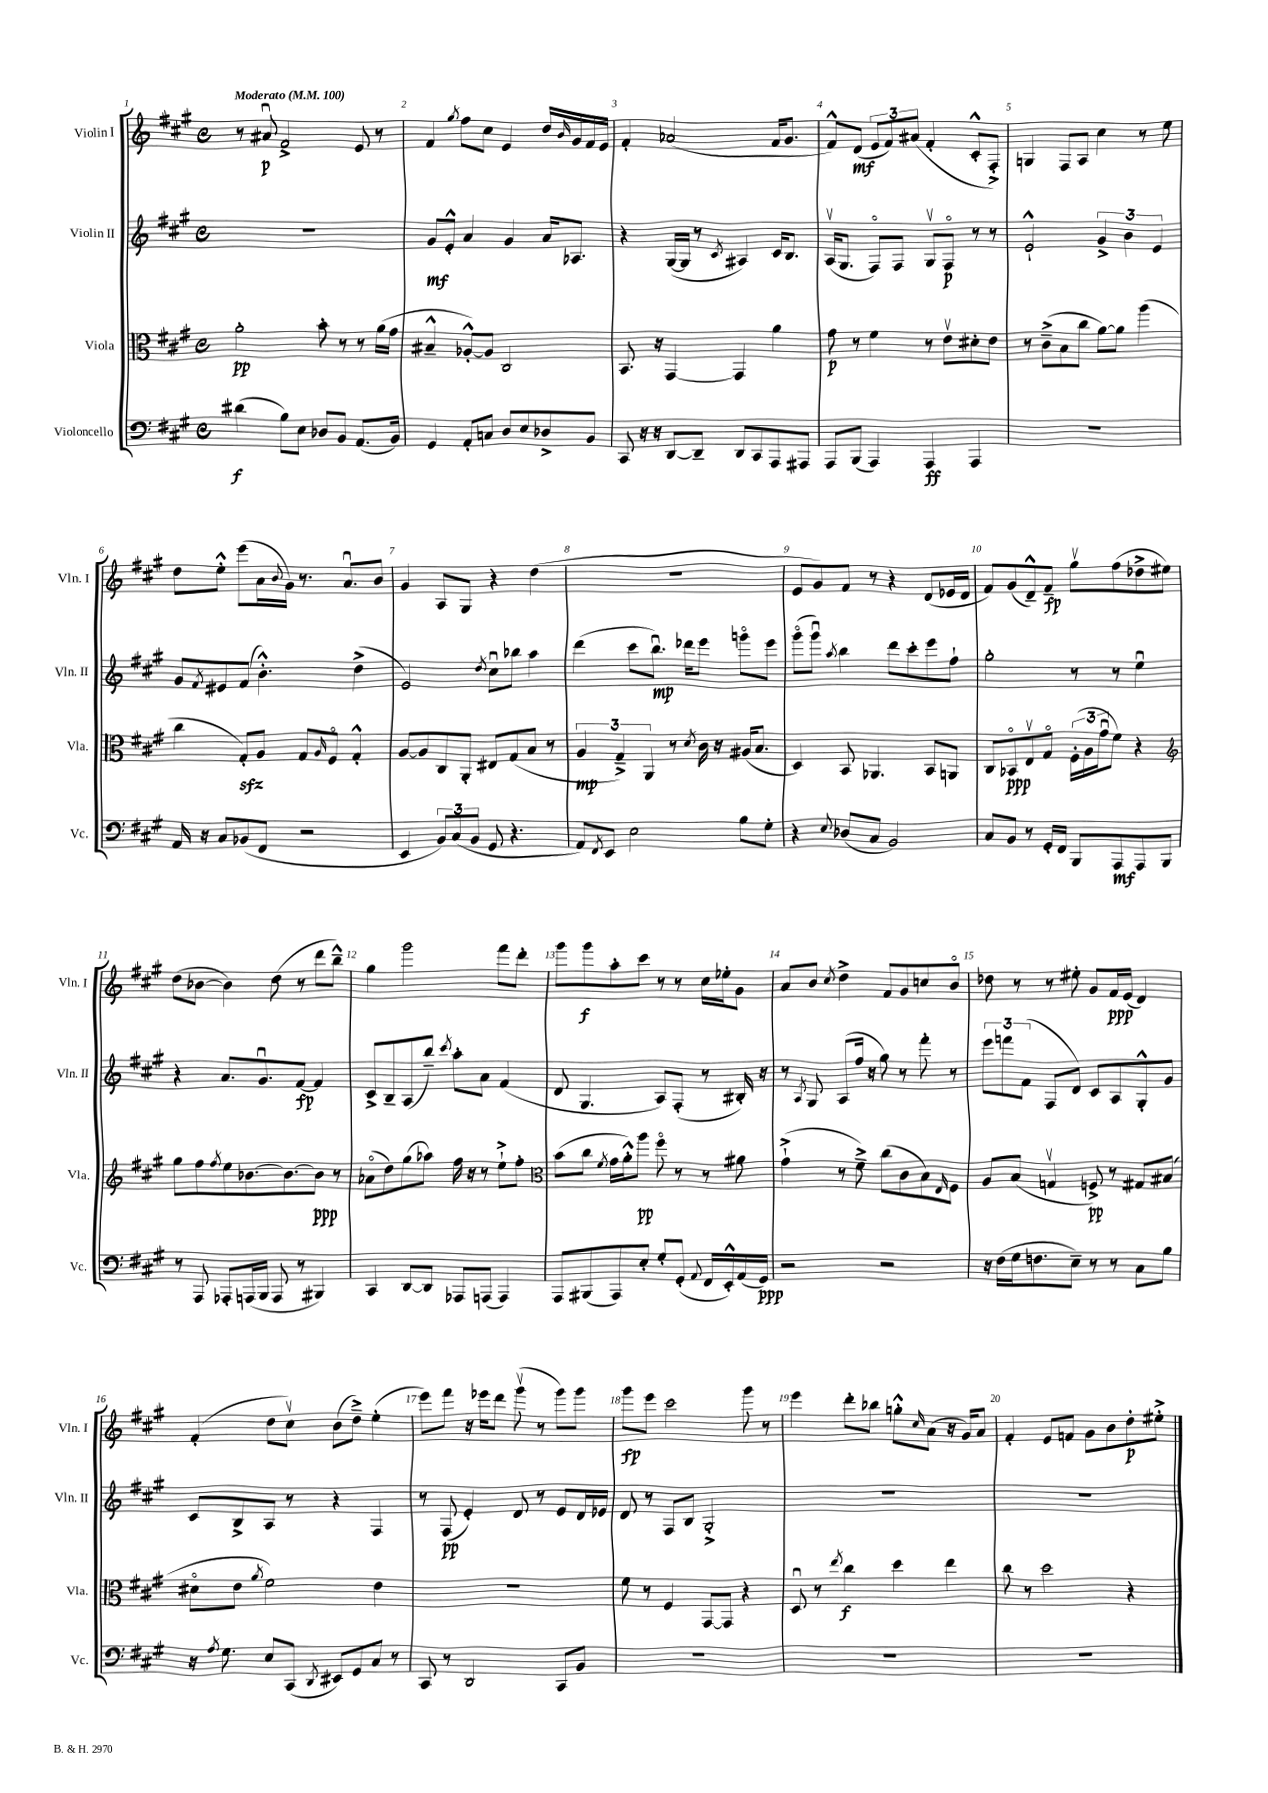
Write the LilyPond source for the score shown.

<<
\new StaffGroup <<
\new Staff = "s0" \with { instrumentName = "Violin I" shortInstrumentName = "Vln. I" } {
    \clef treble \key a \major \defaultTimeSignature \time 4/4 \tempo "Moderato" 4 = 100
    r8 ais'8\downbow\p fis'2-> e'8 r8 |
    fis'4 \acciaccatura { gis''8 } fis''8 cis''8 e'4 d''16 \grace { b'16 } gis'16 fis'16 e'16 |
    fis'4-. aes'2( fis'16 gis'8. |
    fis'8-^) d'8\mf( \tuplet 3/2 { e'8 fis'8) ais'8( } fis'4-. cis'8-.-^ fis8-.->) |
    g4 fis8 a8 cis''4 r8 e''8 |
    d''8 e''8-.-^ e'''8( a'16 \appoggiatura { b'8 } gis'16) r8. a'8.\downbow b'8 |
    gis'4 a8 gis8 r4 d''4( |
    R1 |
    e'8 gis'8) fis'8 r8 r4 d'8( ees'16 d'16 |
    fis'8) gis'8( d'8---^) fis'8--\fp gis''8\upbow fis''8( des''8-> eis''8) |
    d''8( bes'8~ bes'4) d''8( r8 d'''8 b''8---^) |
    gis''4 gis'''2 fis'''8 d'''8-. |
    gis'''8 gis'''8\f a''8-. cis'''8 r8 r8 cis''16 ees''16-. gis'8 |
    a'8 b'8 \acciaccatura { cis''8 } d''4-> fis'8 gis'8 c''8 b'8\flageolet |
    des''8 r8 r8 eis''8-. gis'8 fis'16\ppp e'16( d'4) |
    fis'4-.( d''8 cis''8\upbow) b'8( d''8--->) e''4-.( |
    e'''8) fis'''8 r16 ees'''16 d'''8 gis'''8\upbow( r8 gis'''8) gis'''8 |
    gis'''8\fp e'''8 cis'''2 gis'''8 r8 |
    e'''4 d'''8-. bes''8 g''8-.-^ \grace { cis''16 } a'8( r16 gis'16) a'8 |
    fis'4-. e'8 f'8 gis'8 b'8 d''8-.\p eis''8-.-> \bar "|." |
}
\new Staff = "s1" \with { instrumentName = "Violin II" shortInstrumentName = "Vln. II" } {
    \clef treble \key a \major \defaultTimeSignature \time 4/4
    R1 |
    gis'8\mf e'8-.-^ a'4 gis'4 a'16 aes8. |
    r4 gis16~( gis16 r8 \acciaccatura { cis'8 } ais4) cis'16 b8. |
    a16\upbow( gis8. fis8\flageolet) fis8 gis8\upbow fis8\flageolet\p r8 r8 |
    e'2-!-^ \tuplet 3/2 { gis'4-> b'4 e'4 } |
    gis'8 \acciaccatura { fis'8 } eis'8 fis'8( b'4.-.-^) d''4->( |
    e'2) \acciaccatura { d''8 } cis''8\downbow bes''8 a''4 |
    d'''4( cis'''8 b''8.\downbow\mp) des'''16 e'''8 g'''8\flageolet e'''8 |
    gis'''8\flageolet( gis'''8\downbow) \acciaccatura { a''8 } b''4 d'''8 cis'''8-. e'''8 fis''8-! |
    gis''2-. r8 r8 e''4\downbow |
    r4 a'8. gis'8.\downbow fis'8~\fp fis'4 |
    cis'8-> b8-- a8( b''8--) \acciaccatura { cis'''8 } a''8-. a'8 fis'4( |
    d'8 gis4. a8) fis8-.( r8 bis16-.) r16 |
    r8 \acciaccatura { a8 } gis8 a8( fis''16 r16 gis''8) r8 fis'''8-. r8 |
    \tuplet 3/2 { e'''8 f'''8 fis'8( } fis8 d'8) cis'8 a8 gis8-.-^ gis'8 |
    cis'8 b8-> a8 r8 r4 fis4 |
    r8 fis8\pp( e'4-.) d'8 r8 e'8 d'16 ees'16 |
    d'8 r8 fis8 b8 gis2-.-> |
    R1 |
    R1 \bar "|." |
}
\new Staff = "s2" \with { instrumentName = "Viola" shortInstrumentName = "Vla." } {
    \clef alto \key a \major \defaultTimeSignature \time 4/4
    a'2-.\pp b'8-. r8 r8 a'16( gis'16 |
    bis4---^ aes8~-.-^) aes8 cis2 |
    b,8. r16 gis,4~ gis,4 a'4 |
    gis'8\p r8 fis'4 r8 e'8\upbow dis'8-. e'8 |
    r8 cis'8--->( b8 cis''8 a'8~) a'8 a''4( |
    cis''4 gis8-.\sfz) a8 gis8 \grace { a16 } fis8\flageolet gis4-.-^ |
    a8~ a8 cis8 a,8-. eis8 gis8( b8 r8 |
    \tuplet 3/2 { a4\mp gis4--->) a,4 } r8 \acciaccatura { d'8 } cis'16 r16 ais16( b8. |
    d4) b,8 aes,4. b,8 a,8 |
    cis8 bes,8\flageolet\ppp e8\upbow gis8\flageolet \tuplet 3/2 { fis16-.( a16 gis'16\downbow } fis'8) r4 |
    \clef treble gis''8 fis''8 \acciaccatura { fis''8 } e''8 bes'8.~ bes'8.~ bes'8\ppp r8 |
    aes'8\flageolet( d''8) gis''8( aes''8) fis''16 r16 r8 e''8-!-> fis''8-. |
    \clef alto b'8( cis''8 \acciaccatura { fis'8 } gis'16 a'16-.-^) a''8\pp fis''8\flageolet r8 r8 ais'8 |
    gis'4-!->( r8 fis'8--->) cis''8( cis'8 b8) \grace { e16 } fis8 |
    a8 b8( g4\upbow f8->\pp) r8 gis8 bis8( |
    dis'8\flageolet e'8 \acciaccatura { a'8 } fis'2) e'4 |
    R1 |
    fis'8 r8 fis4 gis,8~ gis,8 r4 |
    d8\downbow r8 \acciaccatura { e''8 } cis''4\f d''4 e''4 |
    cis''8 r8 d''2 r4 \bar "|." |
}
\new Staff = "s3" \with { instrumentName = "Violoncello" shortInstrumentName = "Vc." } {
    \clef bass \key a \major \defaultTimeSignature \time 4/4
    dis'4\f( b8) e8 des8 b,8 a,8.( b,16) |
    gis,4 a,8-. c8 d8 e8 des8-> b,8 |
    cis,8 r16 r16 d,8~ d,8-- d,8 cis,8 a,,8 ais,,8 |
    a,,8 b,,8( a,,4) a,,4\ff a,,4 |
    R1 |
    a,16 r16 cis8 bes,8( fis,8 r2 |
    e,4 \tuplet 3/2 { b,8) cis8( b,8 } gis,8 r4. |
    a,8) \acciaccatura { fis,8 } e,8 e2 b8 gis8-. |
    r4 \appoggiatura { e8 } des8( cis8 b,2) |
    cis8 b,8 r8 gis,16-. fis,16 b,,8 a,,8\mf a,,8 b,,8 |
    r8 a,,8 aes,,8-. a,,16( b,,16 a,,8 r8 bis,,4) |
    cis,4 d,8~ d,8 aes,,8 a,,8( a,,4) |
    a,,8 bis,,8( a,,8) e8-. gis8-. gis,8-.( \appoggiatura { a,8 } fis,16 e,16-.-^) a,16( gis,16\ppp) |
    r2 r2 |
    r16 fis16( gis16 f8. e8--) r8 r8 cis8 b8 |
    r16 \acciaccatura { a8 } gis8. e8 cis,8( \acciaccatura { d,8 } eis,8) gis,8 cis8 r8 |
    cis,8 r8 d,2 cis,8 b,8 |
    R1 |
    R1 |
    R1 \bar "|." |
}
>>
>>
\layout { \context { \Score \override BarNumber.break-visibility = ##(#f #t #t) barNumberVisibility = #all-bar-numbers-visible } }
